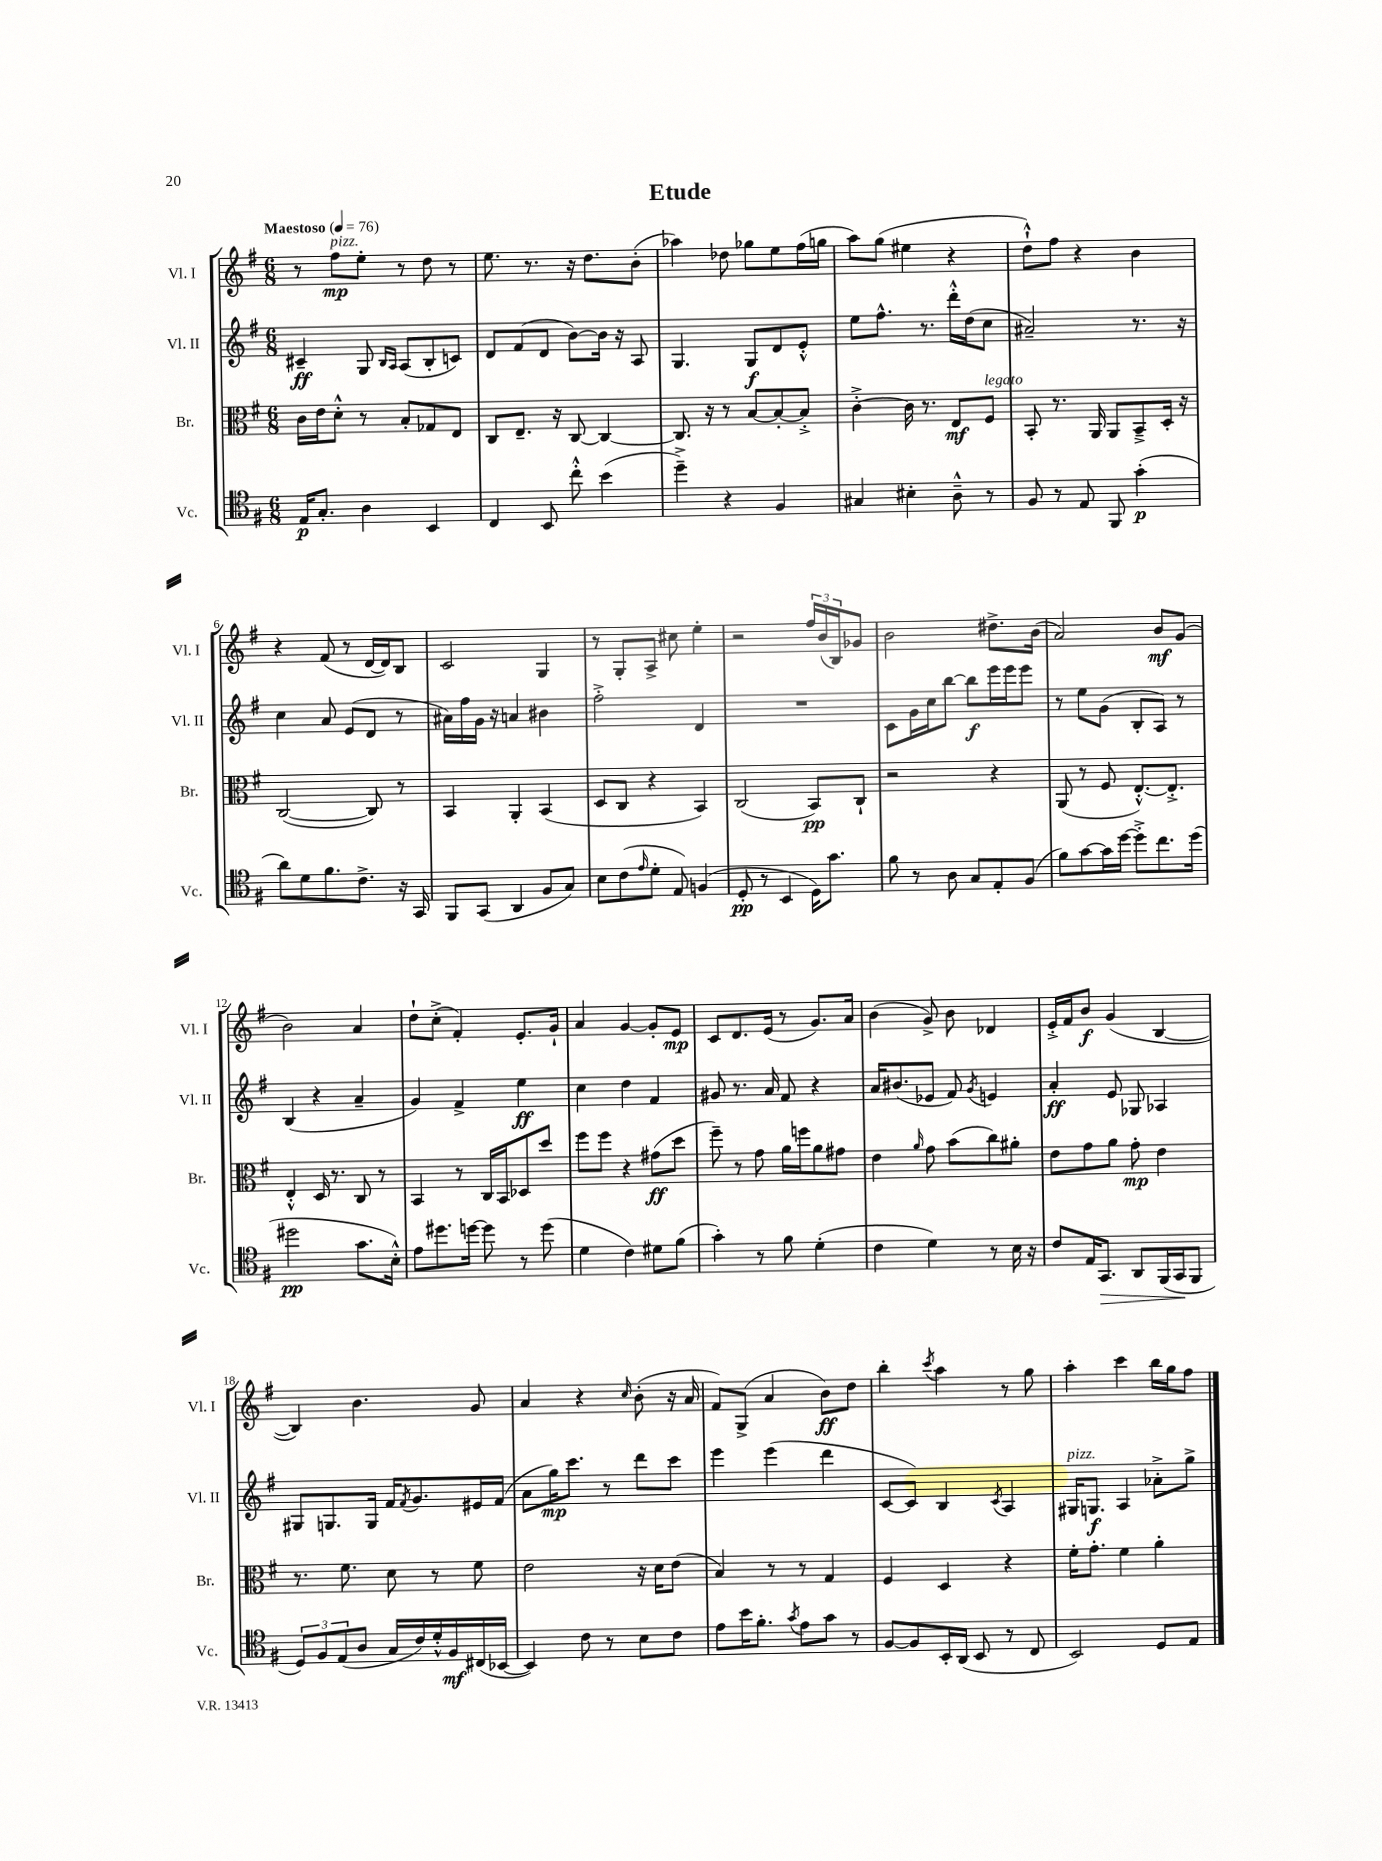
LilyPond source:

\header { title = "Etude" }
<<
\new StaffGroup <<
\new Staff = "s0" \with { instrumentName = "Vl. I" shortInstrumentName = "Vl. I" } {
    \clef treble \key g \major \numericTimeSignature \time 6/8 \tempo "Maestoso" 4 = 76
    r8 fis''8\mp^\markup { \italic "pizz." } e''8-. r8 d''8 r8 |
    e''8. r8. r16 d''8. b'8-.( |
    aes''4) des''8 ges''8 e''8 fis''16( g''16 |
    a''8) g''8( eis''4 r4 |
    d''8-!-^) fis''8 r4 b'4 |
    r4 fis'8( r8 d'16~ d'16) b8 |
    c'2 g4 |
    r8 g8-. a8-> cis''8 e''4-. |
    r2 \tuplet 3/2 { fis''16 b'16( b16) } ges'8 |
    b'2 dis''8.-> b'16( |
    a'2) b'8\mf g'8( |
    b'2) a'4 |
    d''8-! c''8-.->( fis'4-.) e'8.-. g'16-! |
    a'4 g'4~ g'8-. e'8\mp |
    c'8 d'8. e'16( r8 g'8.) a'16 |
    b'4( g'8->) b'8 des'4 |
    e'16-.-> fis'16 b'8\f g'4( b4~ |
    b4) b'4. g'8 |
    a'4 r4 \grace { c''16 } b'8-.( r16 a'16 |
    fis'8) g8->( a'4 b'8\ff) d''8 |
    b''4-. \acciaccatura { c'''8 } a''4 r8 g''8 |
    a''4-. c'''4 b''16 g''16 fis''8 \bar "|." |
}
\new Staff = "s1" \with { instrumentName = "Vl. II" shortInstrumentName = "Vl. II" } {
    \clef treble \key g \major \numericTimeSignature \time 6/8
    cis'4--\ff g8 \grace { b16 a16 } a8( b8-. c'8) |
    d'8 fis'8( d'8 b'8~) b'16 r16 a8 |
    g4. g8\f d'8 e'8-.-^ |
    e''8 fis''8.-^ r8. d'''16-.-^ d''16( c''8 |
    ais'2--) r8. r16 |
    c''4 a'8 e'8( d'8 r8 |
    ais'16) fis''16 g'16 r16 a'4 bis'4 |
    fis''2-.-> d'4 |
    R2. |
    c'8 g'16 c''16 b''8~ b''8\f e'''16 e'''16 e'''8 |
    r8 e''8 g'8( b8-. a8) r8 |
    b4( r4 a'4-- |
    g'4) fis'4-> e''4\ff |
    c''4 d''4 fis'4 |
    gis'8 r8. a'16 fis'8 r4 |
    a'16 bis'8.( ees'8 fis'8) \acciaccatura { g'8 } e'4 |
    a'4-.\ff e'8 ges8 aes4 |
    gis8 g8. g16 fis'16 \acciaccatura { fis'8 } g'8. eis'16 fis'16( |
    a'8 g''16\mp) c'''8. r8 d'''8 c'''8 |
    e'''4 e'''4( d'''4 |
    c'8~ c'8) b4 \acciaccatura { c'8 } a4 |
    gis16^\markup { \italic "pizz." } g8.\f a4 aes'8-.-> g''8-> \bar "|." |
}
\new Staff = "s2" \with { instrumentName = "Br." shortInstrumentName = "Br." } {
    \clef alto \key g \major \numericTimeSignature \time 6/8
    c'16 e'16 d'8-.-^ r8 b8-. ges8 e8 |
    c8 e8.-- r16 c8~ c4~ |
    c8. r16 r8 b8~ b8~-. b8-.-> |
    c'4~-.-> c'16 r8. e8\mf fis8^\markup { \italic "legato" } |
    b,8-. r8. a,16 a,8 b,8---> d16-. r16 |
    c2~( c8) r8 |
    b,4 a,4-. b,4( |
    d8 c8 r4 b,4) |
    c2( b,8\pp) c8-! |
    r2 r4 |
    a,8( r8 fis8 e8.~-.-^) e8.-.-> |
    e4-.-^ d16 r8. c8 r8 |
    b,4 r8 c16 b,16 des8 d''8 |
    fis''8 fis''8 r4 gis'8\ff( d''8 |
    fis''8--) r8 g'8 a'16 f''16 a'8 gis'8 |
    e'4 \grace { a'16 } g'8 b'8( c''8) ais'8-. |
    e'8 g'8 a'8 g'8-.\mp e'4 |
    r8. fis'8. d'8 r8 fis'8 |
    e'2 r16 d'16 e'8( |
    b4) r8 r8 g4 |
    fis4 d4 r4 |
    fis'16-. g'8.-. fis'4 a'4-. \bar "|." |
}
\new Staff = "s3" \with { instrumentName = "Vc." shortInstrumentName = "Vc." } {
    \clef tenor \key g \major \numericTimeSignature \time 6/8
    e16\p g8.-. a4 b,4 |
    c4 b,8 c''8-.-^ b'4( |
    d''4--->) r4 fis4 |
    gis4 bis4-. a8---^ r8 |
    fis8 r8 e8 fis,8 g'4-.\p( |
    a'8) d'8 fis'8. c'8.-> r16 g,16 |
    fis,8 g,8( a,4 fis8 g8) |
    b8 c'8( \grace { e'16 } d'8-. e8) f4( |
    d8-.\pp r8 b,4 d16) g'8. |
    fis'8 r8 a8 g8 e8-. fis8( |
    fis'8) g'8~ g'16 d''16~ d''8-.-> c''8. d''16( |
    dis''2\pp g'8. b16-.-^) |
    e'8 dis''8. d''16~ d''8 r8 d''8( |
    d'4 c'4) dis'8 fis'8( |
    g'4-.) r8 fis'8 d'4-.( |
    c'4 d'4) r8 b16 r16 |
    c'8 e16 g,8.\> a,8 fis,16( g,16\! fis,8 |
    \tuplet 3/2 { d8) fis8 e8( } a8 g16 c'16) d'16-.-^ fis16\mf cis16( bes,16~ |
    bes,4) c'8 r8 b8 c'8 |
    e'8 b'16 fis'8.-. \acciaccatura { g'8 } e'8 g'8 r8 |
    fis8~ fis8 b,16-. a,16( b,8 r8 c8 |
    b,2) d8 e8 \bar "|." |
}
>>
>>
